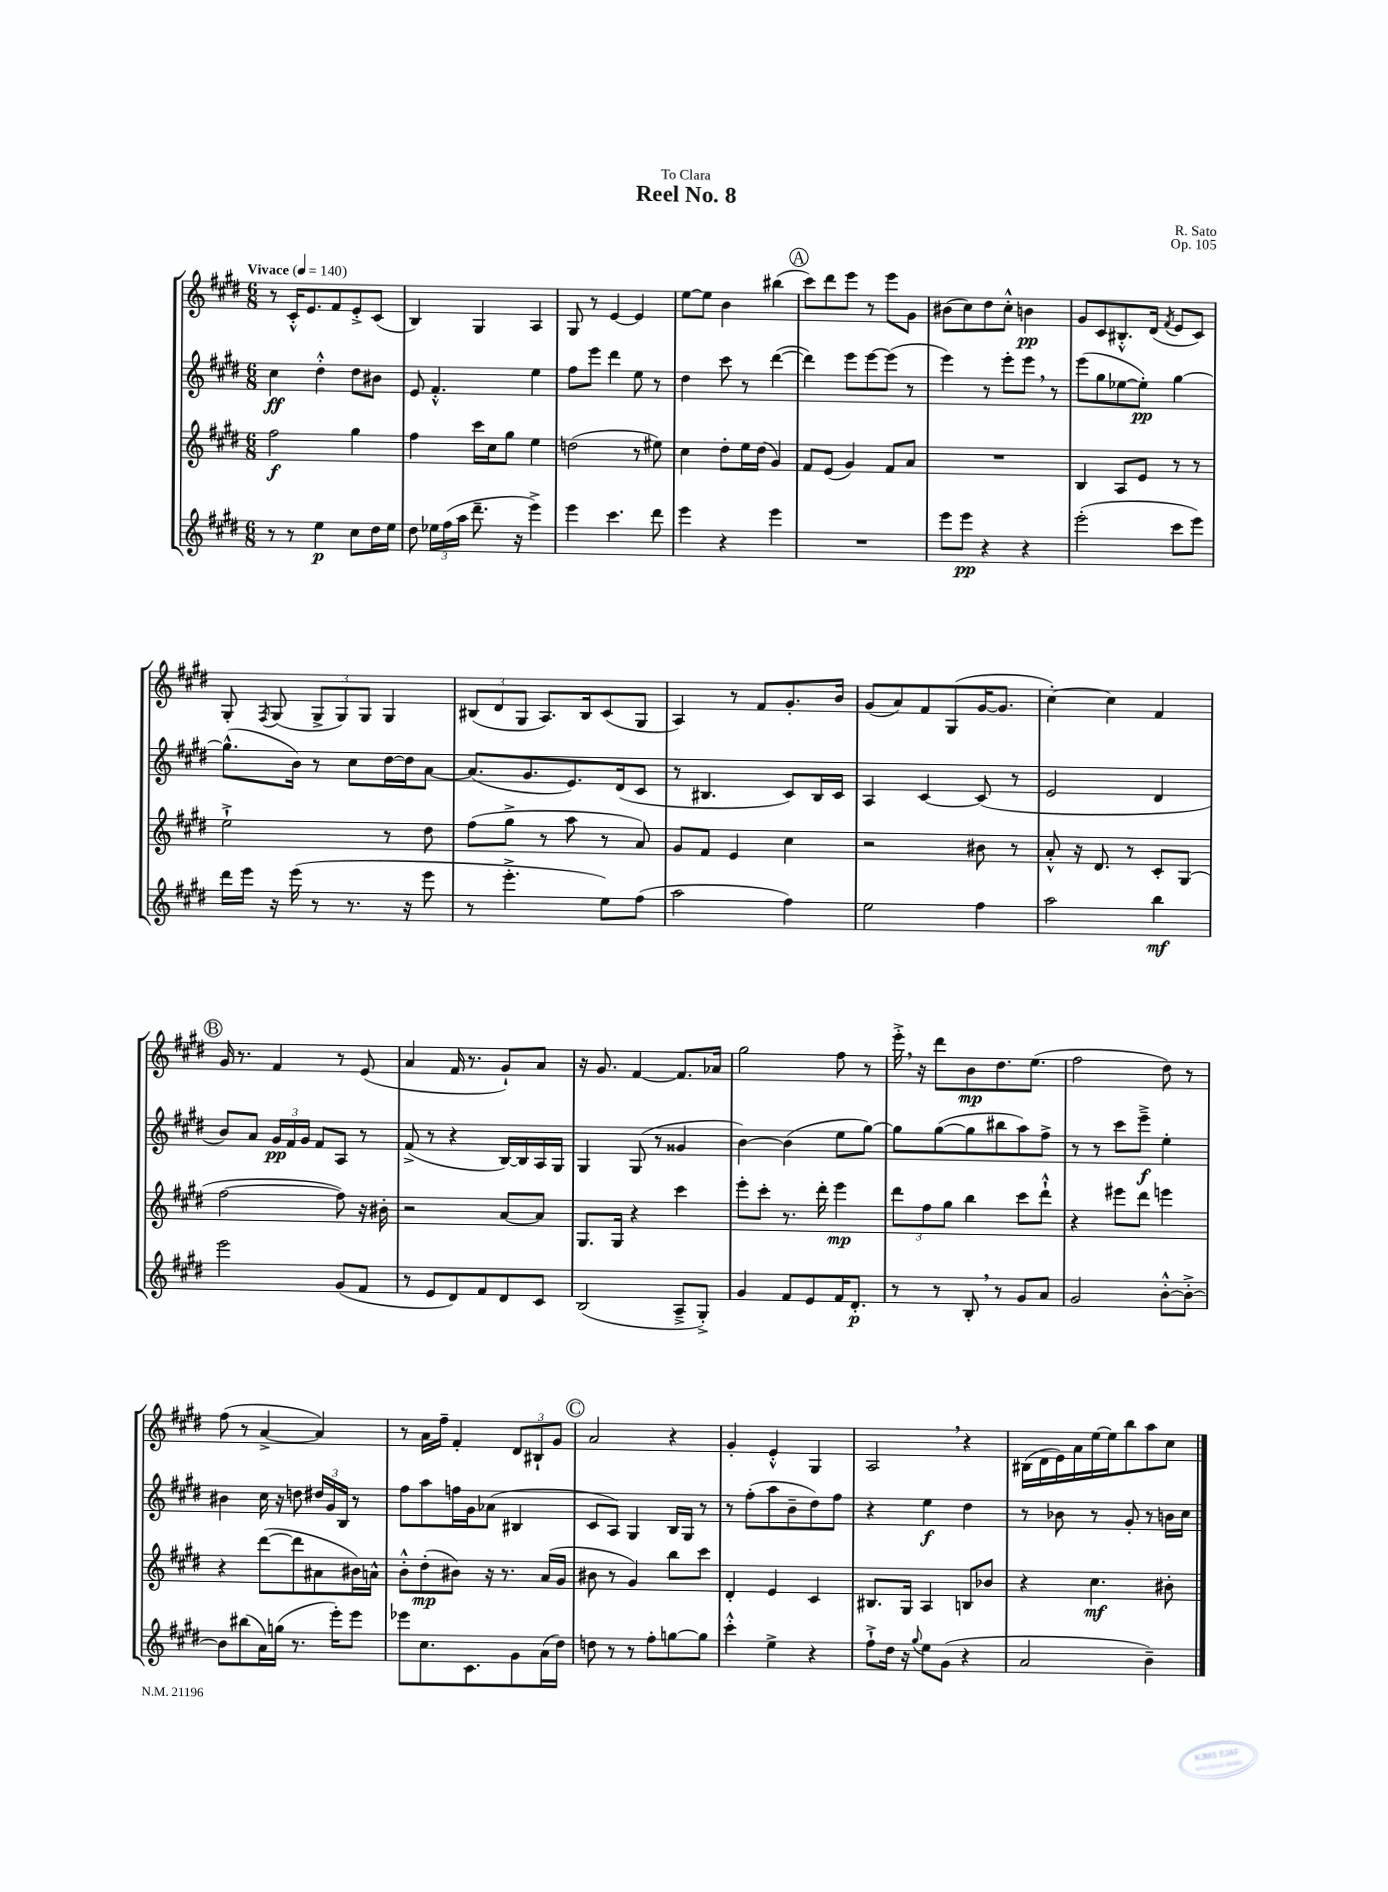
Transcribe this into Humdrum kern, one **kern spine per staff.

**kern	**kern	**kern	**kern
*staff4	*staff3	*staff2	*staff1
*clefG2	*clefG2	*clefG2	*clefG2
*k[f#c#g#d#]	*k[f#c#g#d#]	*k[f#c#g#d#]	*k[f#c#g#d#]
*M6/8	*M6/8	*M6/8	*M6/8
*MM140	*MM140	*MM140	*MM140
8r	2ff#	4cc#	8r
8r	.	.	16c#'^^
.	.	.	8.e
4ee	.	4dd#'^^	.
.	.	.	8f#
8cc#	4gg#	8dd#	8e'^
16dd#	.	8b#	(8c#
16ee	.	.	.
=	=	=	=
8dd#	4ff#	8e	4B)
24ee-	.	4.f#'^^	.
(24ff#	.	.	.
24aa	.	.	.
8.ddd#~	16ccc#	.	4G#
.	16cc#	.	.
.	8gg#	.	.
16r	.	.	.
4eee^)	4ee	4ee	4A
=	=	=	=
4eee	(2dd	8ff#	8G#
.	.	8eee	8r
4.ccc#	.	4ddd#	[4e
.	8r	8ee	4e]
8ddd#	8ee#)	8r	.
=	=	=	=
4eee	4cc#	4dd#	[8ee
.	.	.	8ee]
4r	8dd#'	8ccc#	4b
.	16ee	8r	.
.	(16dd#	.	.
4eee	4g#)	([4ddd#	(4bb#
=	=	=	=
2.r	8f#	4ddd#])	8ccc#)
.	(8e	.	8ddd#
.	4g#)	8eee	8eee
.	.	[8eee	8r
.	8f#	(8eee]	8eee
.	8a	8r	8g#
=	=	=	=
8eee	2.r	4eee)	(8b#
8eee	.	.	8cc#)
4r	.	8r	8dd#
.	.	8eee'	8cc#'^^
4r	.	8eee	4b
.	.	8r	.
=	=	=	=
(2eee'	4B	(8eee	8g#
.	.	8gg#	8c#
.	8A	[8ee-	8.B#'^^
.	8e	8ee-'])	.
.	.	.	(16d#
.	.	.	8qf#
8ccc#	8r	[4gg#	8e
8eee)	8r	.	8c#)
=	=	=	=
16ddd#	2ee`^	(8.gg#^^]	8G#'
16eee	.	.	.
.	.	.	8qF#
16r	.	.	(8G#
(16eee	.	16b)	.
8r	.	8r	12G#^
.	.	.	12G#)
8.r	.	8cc#	.
.	.	.	12G#
.	8r	[16dd#	4G#
16r	.	16dd#]	.
8eee	8dd#	[8a	.
=	=	=	=
8r	(8ff#	(8.a]	(12B#
.	.	.	12d#
4.eee'^	8gg#^	.	.
.	.	.	12G#
.	.	8.g#	.
.	8r	.	8.A)
.	8aa	8.e)	.
.	.	.	16B#
8ee)	8r	.	(8c#
.	.	(16d#	.
(8ff#	8a)	8c#	8G#
=	=	=	=
2aa	8g#	8r	4A)
.	8f#	4.B#	.
.	4e	.	8r
.	.	.	8f#
4ff#)	4cc#	8c#)	8.g#'
.	.	16B#	.
.	.	16c#	16b
=	=	=	=
2ee	2r	4A	(8g#
.	.	.	8a)
.	.	[4c#	8f#
.	.	.	(8G#
4ff#	8b#	(8c#]	[16g#
.	.	.	8.g#]
.	8r	8r	.
=	=	=	=
2aa	8a'^^	2e	[4cc#')
.	16r	.	.
.	8.d#	.	.
.	.	.	4cc#]
.	8r	.	.
4bb	8c#'	4d#	4f#
.	(8G#	.	.
=	=	=	=
2eee	[2ff#	8b)	16g#
.	.	.	8.r
.	.	8a	.
.	.	24g#	4f#
.	.	24f#	.
.	.	24g#	.
.	.	8f#	.
(8g#	8ff#])	8A	8r
8f#	16r	8r	(8e
.	16b#'	.	.
=	=	=	=
8r	2r	(8f#^	4a
8e	.	8r	.
8d#)	.	4r	16f#
.	.	.	8.r
8f#	.	.	.
8d#	[8a	[16B)	8g#`)
.	.	16B]	.
8c#	8a]	16A	8a
.	.	16G#	.
=	=	=	=
(2B	8.G#	4G#	16r
.	.	.	8.g#
.	16G#	.	.
.	4r	(8G#	[4f#
.	.	8r	.
8A~^	4ccc#	4g##	8.f#]
8G#'^)	.	.	.
.	.	.	16a-
=	=	=	=
4g#	8eee'	[4b)	2gg#
.	8ccc#'	.	.
8f#	8.r	(4b]	.
8e	.	.	.
.	16ddd#'	.	.
16f#	4eee	8ee	8ff#
8.d#'	.	.	.
.	.	[8gg#)	8r
=	=	=	=
8r	12ddd#	8gg#]	16eee'^
.	.	.	16r
.	12ff#	.	.
8r	.	([8gg#	8ddd#
.	12gg#	.	.
8B'	4bb	8gg#]	8b
8r	.	8bb#	8.dd#
8g#	8ccc#	8aa)	.
.	.	.	(8.ee
8a	8ddd#`^^	8ff#^	.
=	=	=	=
2g#	4r	8r	2ff#
.	.	8r	.
.	8eee#	8ccc#	.
.	8ddd#	8eee~^	.
[8b'^^	4eee	4ee'	8dd#)
8b'^_	.	.	8r
=	=	=	=
8b]	4r	4b#	(8ff#
(8bb#	.	.	8r
16a)	([8ddd#	16cc#	[4a^
(16gg	.	16r	.
8.r	8ddd#]	8dd	.
.	8a#	24dd#	4a])
.	.	24g#	.
16eee')	.	.	.
.	.	24B	.
8eee	16b#)	8r	.
.	16a^^	.	.
=	=	=	=
8eee-	8b'^^	8ff#	8r
8.cc#	(8dd#'	8aa	16a
.	.	.	16ff#~
.	8b#)	16ff	4f#'
8.c#	.	16g#	.
.	16r	(8a-	.
.	8.r	.	.
8g#	.	4B#	12d#
.	.	.	12B#`
(16a	(16a	.	.
.	.	.	12g#
16dd#)	16g#	.	.
=	=	=	=
8dd	8b#	8c#	2a
8r	8r	8A)	.
8r	4g#)	4G#	.
8ff#'	.	.	.
[8gg	8bb	16B	4r
.	.	16G#	.
8gg]	8ccc#	8r	.
=	=	=	=
4ccc#'^^	4d#'	8r	4g#'
.	.	(8ff#'	.
4ee^	4e	8aa	4e'^^
.	.	8b~	.
4r	4c#	8dd#)	4G#
.	.	8ff#	.
=	=	=	=
8ff#`^	8.B#	4r	2A
16dd#	.	.	.
16r	16G#	.	.
8qqgg#	.	.	.
8ee	4A	4ee	.
(8g#	.	.	.
4r	8B	4dd#	4r
.	8b-	.	.
=	=	=	=
2a	4r	8r	(16B#
.	.	.	16d#
.	.	8b-	16e)
.	.	.	16a
.	4.cc#	8r	[16ee
.	.	.	16ee]
.	.	8g#'	8bb
4b~)	.	8r	8aa
.	8b#'	16b	8cc#
.	.	16cc#	.
==	==	==	==
*-	*-	*-	*-
